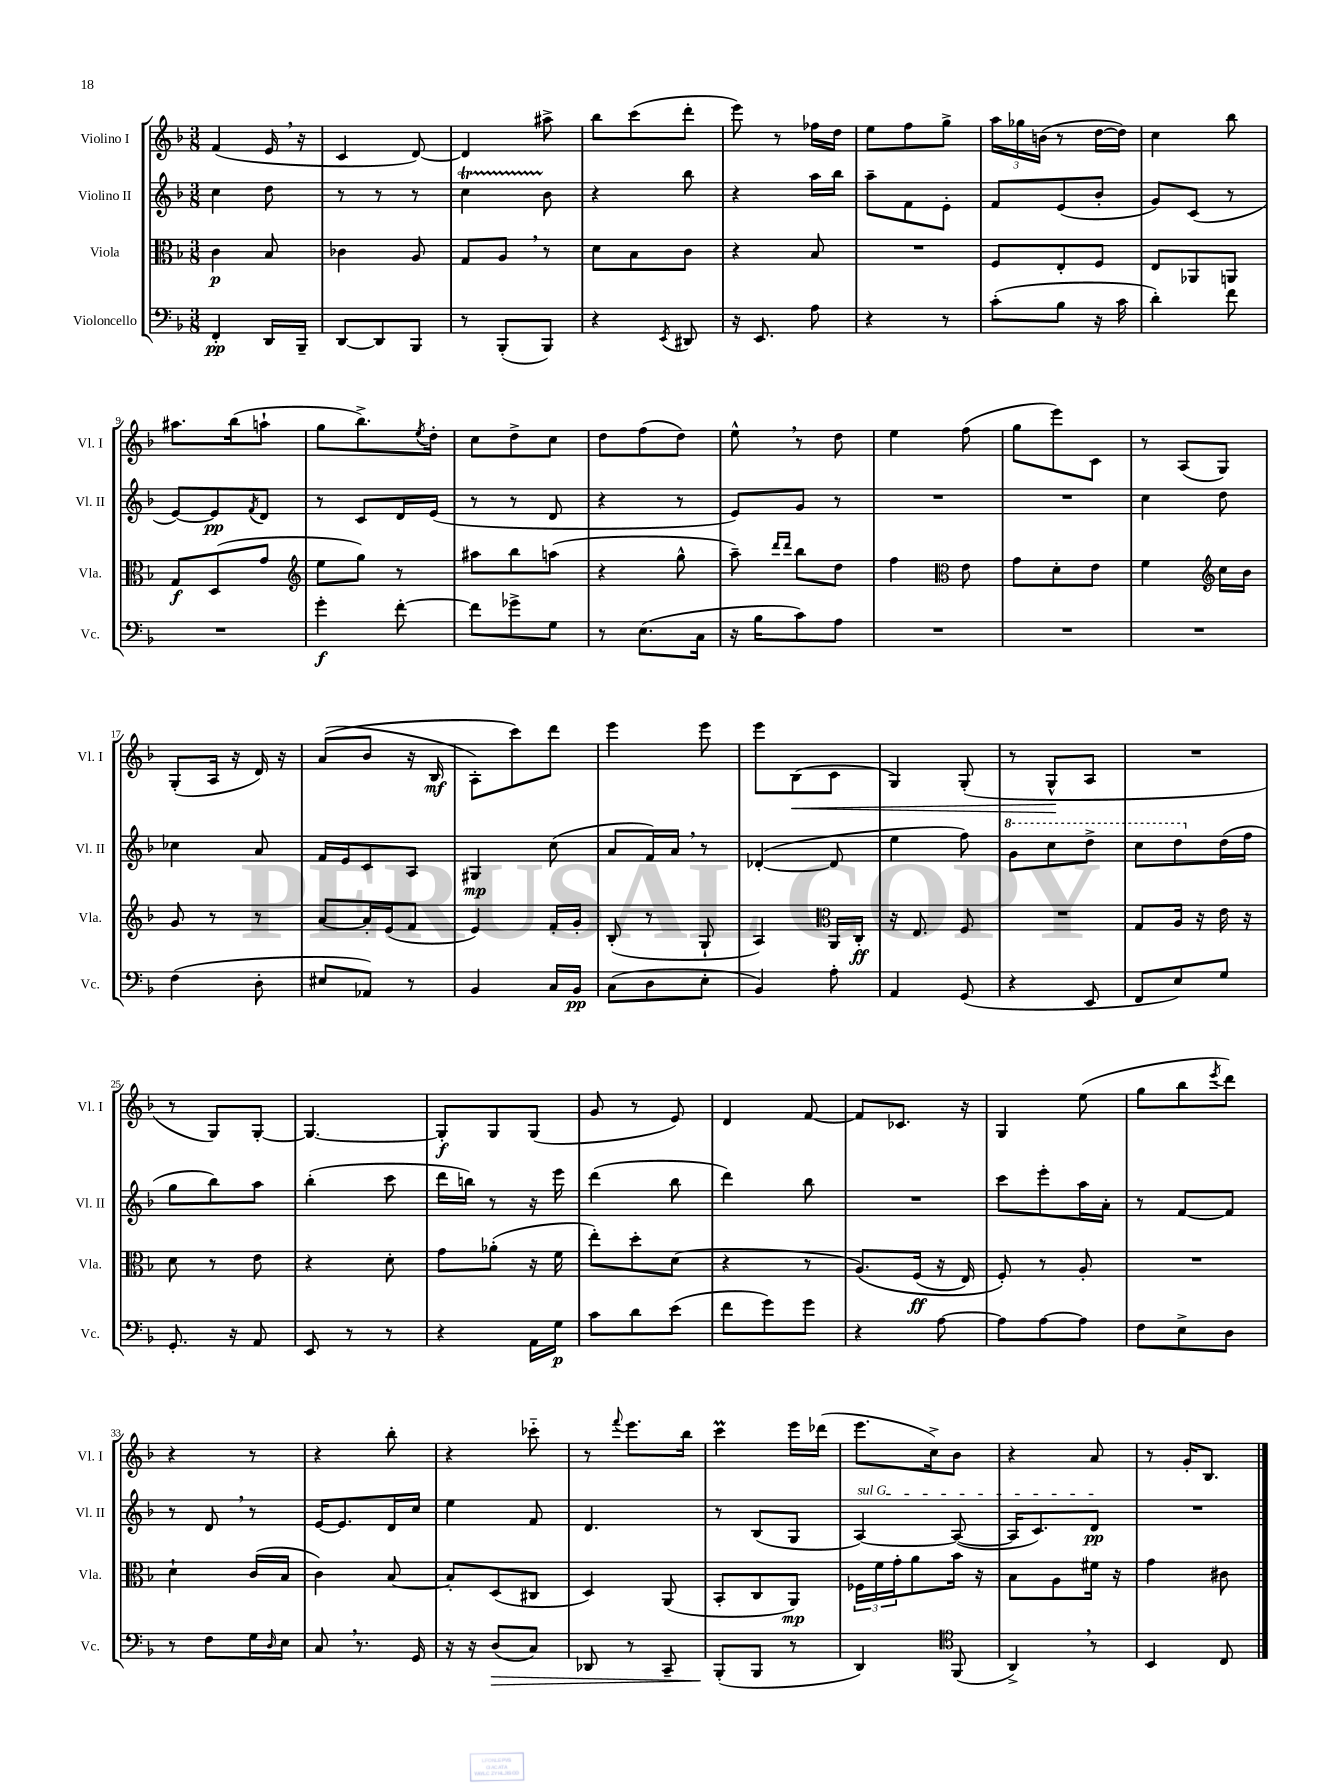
<<
\new StaffGroup <<
\new Staff = "s0" \with { instrumentName = "Violino I" shortInstrumentName = "Vl. I" } {
    \clef treble \key f \major \numericTimeSignature \time 3/8
    f'4( e'16 \breathe r16 |
    c'4 d'8~) |
    d'4 ais''8-> |
    bes''8 c'''8( d'''8-. |
    e'''8) r8 fes''16 d''16 |
    e''8 f''8 g''8-> |
    \tuplet 3/2 { a''16 ges''16 b'16( } r8 d''16~ d''16) |
    c''4 bes''8 |
    ais''8. bes''16( a''8-! |
    g''8 bes''8.->) \acciaccatura { e''8 } d''16-. |
    c''8 d''8-> c''8 |
    d''8 f''8( d''8) |
    e''8-^ \breathe r8 d''8 |
    e''4 f''8( |
    g''8 e'''8) c'8 |
    r8 a8( g8) |
    g8-.( a16 r16 d'16) r16 |
    a'8(\( bes'8 r16 bes16\mf |
    a8-.) c'''8\) d'''8 |
    e'''4 e'''8 |
    e'''8 bes8\<( c'8 |
    g4) g8-.( |
    r8 g8-^\! a8 |
    R4. |
    r8 g8) g8~-. |
    g4.~ |
    g8-.\f g8 g8( |
    g'8 r8 e'8) |
    d'4 f'8~ |
    f'8 ces'8. r16 |
    g4 e''8( |
    g''8 bes''8 \acciaccatura { e'''8 } d'''8) |
    r4 r8 |
    r4 bes''8-. |
    r4 ces'''8-_ |
    r8 \appoggiatura { f'''8 } e'''8. bes''16 |
    c'''4\prall e'''16 des'''16( |
    e'''8. c''16->) bes'8 |
    r4 a'8 |
    r8 g'16-. bes8. \bar "|." |
}
\new Staff = "s1" \with { instrumentName = "Violino II" shortInstrumentName = "Vl. II" } {
    \clef treble \key f \major \numericTimeSignature \time 3/8
    c''4 d''8 |
    r8 r8 r8 |
    c''4\startTrillSpan bes'8\stopTrillSpan |
    r4 bes''8 |
    r4 a''16 bes''16 |
    a''8-- f'8 e'8-. |
    f'8 e'8( bes'8-. |
    g'8) c'8( r8 |
    e'8~) e'8\pp \acciaccatura { f'8 } d'8 |
    r8 c'8 d'16 e'16( |
    r8 r8 d'8 |
    r4 r8 |
    e'8) g'8 r8 |
    R4. |
    R4. |
    c''4 d''8 |
    ces''4 a'8 |
    f'16 e'16 c'8 a8 |
    gis4\mp c''8( |
    a'8 f'16) a'16 \breathe r8 |
    des'4~-.( des'8 |
    e''4 f''8) |
    \ottava #1 g''8 c'''8 d'''8-> |
    c'''8 d'''8 \ottava #0 d''16( f''16 |
    g''8 bes''8) a''8 |
    bes''4-.( c'''8 |
    d'''16 b''16) r8 r16 e'''16 |
    d'''4( bes''8 |
    d'''4) bes''8 |
    R4. |
    c'''8 e'''8-. a''16 a'16-. |
    r8 f'8~ f'8 |
    r8 d'8 \breathe r8 |
    e'16~ e'8. d'16 c''16 |
    e''4 f'8 |
    d'4. |
    r8 bes8( g8 |
    \once \override TextSpanner.bound-details.left.text = \markup { \italic "sul G" } a4~\startTextSpan) a8~( |
    a16 c'8.) d'8\pp\stopTextSpan |
    R4. \bar "|." |
}
\new Staff = "s2" \with { instrumentName = "Viola" shortInstrumentName = "Vla." } {
    \clef alto \key f \major \numericTimeSignature \time 3/8
    c'4\p bes8 |
    ces'4 a8 |
    g8 a8 \breathe r8 |
    d'8 bes8 c'8 |
    r4 bes8 |
    R4. |
    f8 e8-. f8 |
    e8 aes,8 a,8 |
    g8\f d8( g'8 |
    \clef treble e''8 g''8) r8 |
    ais''8 bes''8 a''8( |
    r4 g''8-^ |
    a''8--) \grace { d'''16 d'''16 } bes''8 d''8 |
    f''4 \clef alto e'8 |
    g'8 d'8-. e'8 |
    f'4 \clef treble c''16 bes'16 |
    g'8 r8 r8 |
    a'8~ a'16-. e'16( f'8 |
    e'4) f'16-. g'16-. |
    bes8-.( r8 g8-! |
    a4) \clef alto a,16 c16-.\ff |
    r16 e8. f8 |
    R4. |
    g8 a16 r16 e'16 r16 |
    d'8 r8 e'8 |
    r4 d'8-. |
    g'8 aes'8-.( r16 f'16 |
    e''8-.) d''8-. d'8( |
    r4 r8 |
    a8.)\( f16\ff( r16 e16) |
    f8-.\) r8 a8-. |
    R4. |
    d'4-! c'16( bes16 |
    c'4) bes8~ |
    bes8-. d8( cis8 |
    d4) a,8( |
    bes,8-. c8 a,8\mp) |
    \tuplet 3/2 { fes16 f'16 g'16-. } a'8 bes'16 r16 |
    bes8 a8 fis'16 r16 |
    g'4 cis'8 \bar "|." |
}
\new Staff = "s3" \with { instrumentName = "Violoncello" shortInstrumentName = "Vc." } {
    \clef bass \key f \major \numericTimeSignature \time 3/8
    f,4-.\pp d,16 bes,,16-- |
    d,8~ d,8 bes,,8 |
    r8 bes,,8-.( bes,,8) |
    r4 \acciaccatura { e,8 } dis,8 |
    r16 e,8. a8 |
    r4 r8 |
    c'8-.( bes8 r16 c'16 |
    d'4-.) f'8 |
    R4. |
    g'4-.\f f'8~-. |
    f'8 ges'8-> g8 |
    r8 e8.( c16 |
    r16 bes16 c'8) a8 |
    R4. |
    R4. |
    R4. |
    f4( d8-. |
    eis8 aes,8) r8 |
    bes,4 c16 bes,16\pp |
    c8( d8 e8-. |
    bes,4) a8-. |
    a,4 g,8( |
    r4 e,8 |
    f,8 e8) g8 |
    g,8.-. r16 a,8 |
    e,8 r8 r8 |
    r4 a,16 g16\p |
    c'8 d'8 e'8( |
    f'8 g'8) g'8 |
    r4 a8~ |
    a8 a8~ a8 |
    f8 e8-> d8 |
    r8 f8 g16 \grace { d16 } e16 |
    c8 \breathe r8. g,16 |
    r16 r16 d8\>( c8) |
    des,8 r8 c,8-- |
    bes,,8-.\!( bes,,8 r8 |
    d,4) \clef tenor f,8( |
    a,4->) \breathe r8 |
    bes,4 c8 \bar "|." |
}
>>
>>
